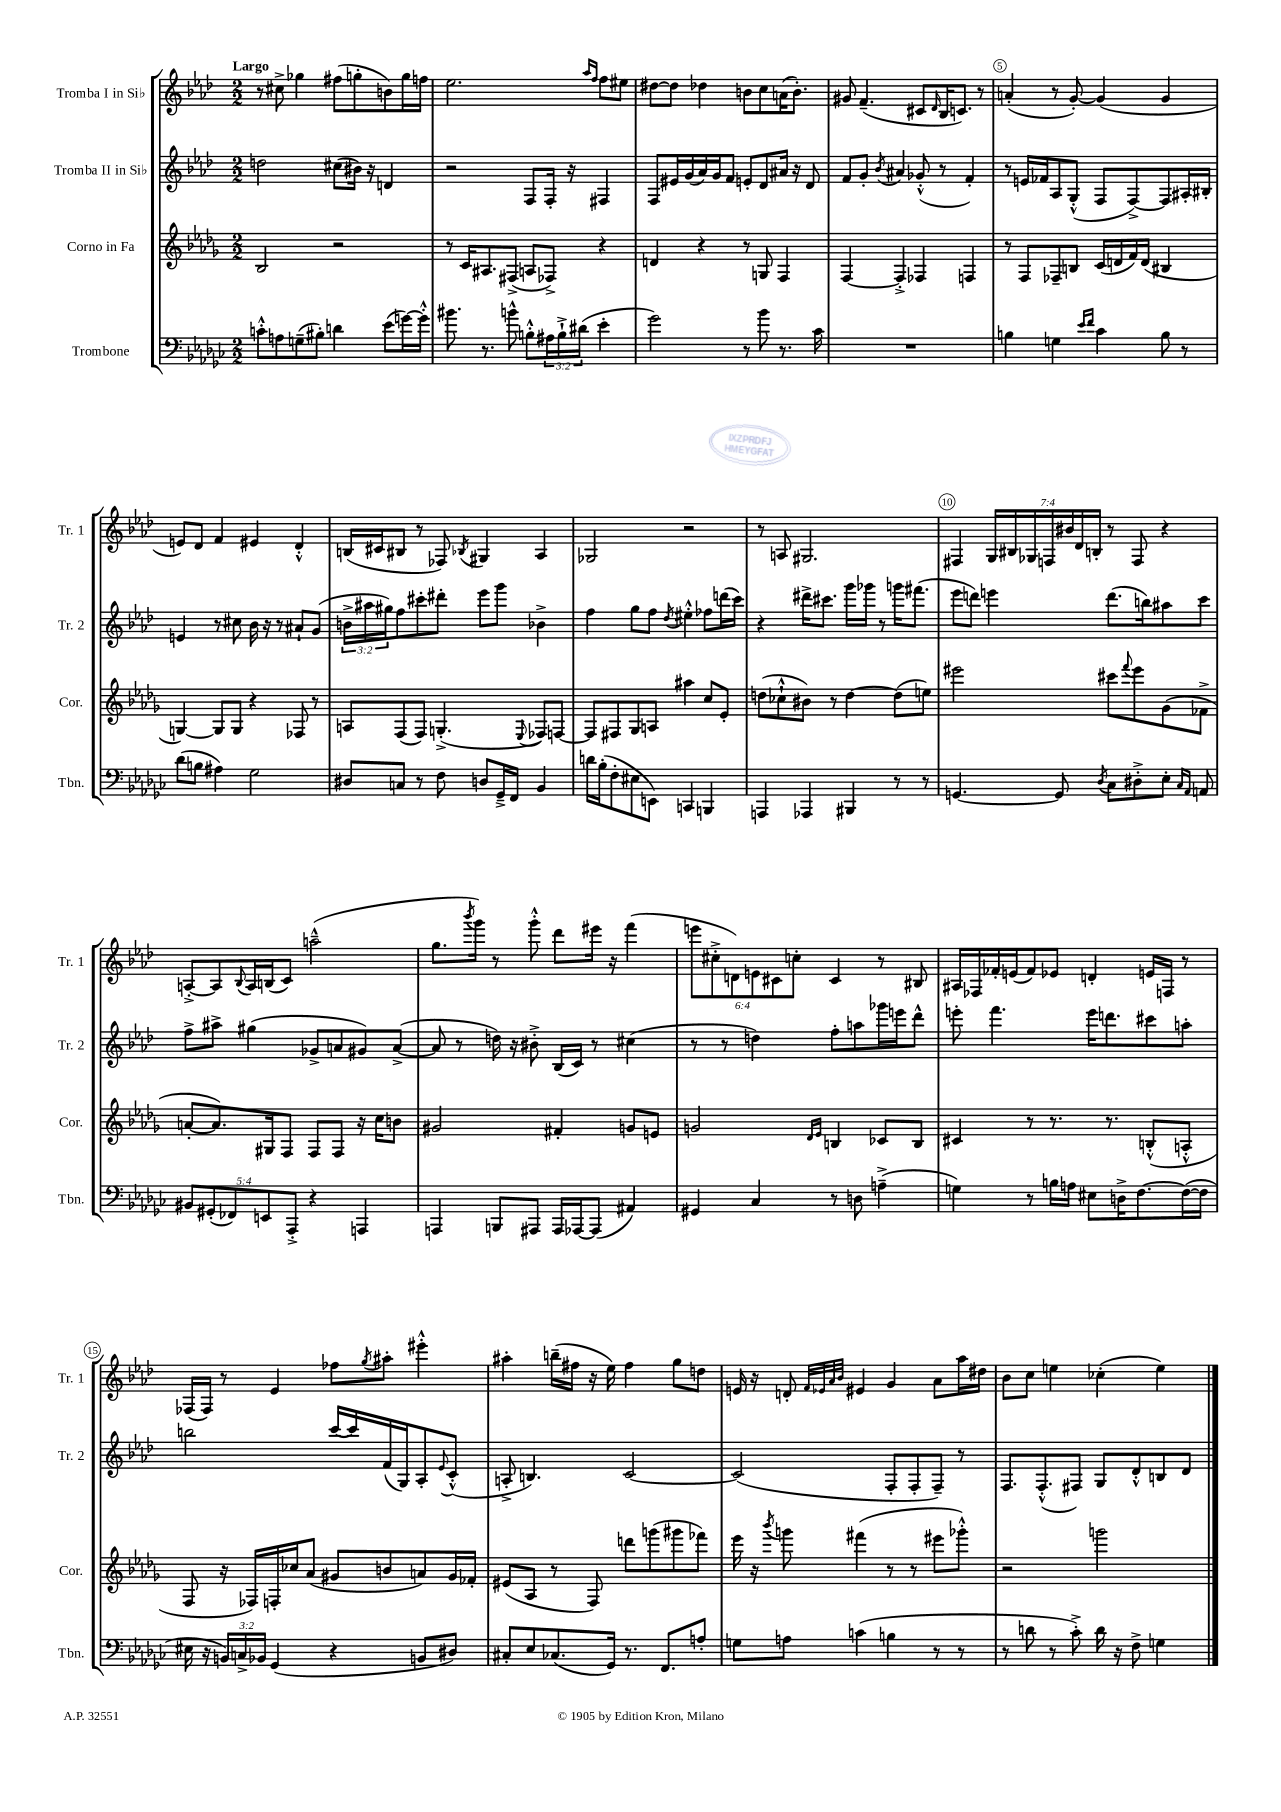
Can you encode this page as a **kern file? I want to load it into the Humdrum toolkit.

**kern	**kern	**kern	**kern
*part4	*part3	*part2	*part1
*staff4	*staff3	*staff2	*staff1
*I"Trombone	*I"Corno in Fa	*I"Tromba II in Si♭	*I"Tromba I in Si♭
*I'Tbn.	*I'Cor.	*I'Tr. 2	*I'Tr. 1
*clefF4	*clefG2	*clefG2	*clefG2
*k[b-e-a-d-g-c-]	*k[b-e-a-d-g-]	*k[b-e-a-d-]	*k[b-e-a-d-]
*M2/2	*M2/2	*M2/2	*M2/2
=1	=1	=1	=1
!	!	!	!LO:TX:a:B:t=Largo
8cn'^^\L	2B-/	2ddn\	8r
8An\	.	.	8cc#X^\
(8Gn~\	.	.	4gg-X\
8B#X'\J)	.	.	.
4dn\	2r	(8cc#X\L	(8ff#X\L
.	.	16b#X\Jk)	8ggn'\
.	.	16r	.
(8e-\L	.	4dn/	8bn\)
[16gn\L)	.	.	16gg\L
16g'^^\JJ]	.	.	16ffn\JJ
=2	=2	=2	=2
8.b#X\	8r	2r	2.ee-\
.	16c/KL	.	.
8.r	8.A#X/	.	.
8bn^^\	(8F#X^/J	.	.
8Bn'^^\L	8An/L	8F/L	.
24A#X\L	8F-X^/J)	16F'/Jk	.
24B`^\	.	.	.
.	.	16r	.
(24d#X\JJ	.	.	.
.	.	.	16qqaa-/LL
.	.	.	16qqff/JJ
4e-'\	4r	4F#X/	8ff\L
.	.	.	8ee#X\J
=3	=3	=3	=3
2g-\)	4dn/	8F/L	[8dd#X\L
.	.	16e#X/L	8dd#\J]
.	.	(16g/	.
.	4r	16a-/)	4dd-X\
.	.	16g/J	.
.	.	8f/J	.
8r	8r	8en'/L	8bn\L
8b-\	8Gn/	8d-/	8cc\
8.r	4F/	16a#X/Jk	(16an\K
.	.	16r	8.b'\J)
.	.	8d-/	.
16c-\	.	.	.
=4	=4	=4	=4
1r	[4F/	8f/L	8g#X/
.	.	8g'/J	(4.f~/
.	.	8qb-/	.
.	4F'^/]	4a#X/	.
.	4F-X/	(8g-X'^^/	8c#X/L
.	.	.	16qqd-/
.	.	8r	16B-/K
.	.	.	8.cn/J)
.	4Fn/	4f'/)	.
.	.	.	8r
=5	=5	=5	=5
4Bn\	8r	8r	(4an'/
.	8F/L	16en/LL	.
.	.	16f-X/J	.
4Gn\	8F-X~/	8A-/	8r
.	8Bn/J	(8G'^^/J	[8g'/)
16qqe-/LL	.	.	.
16qqf/JJ	.	.	.
4c-\	(16c/LL	8F/L	(4g/]
.	16dn/	.	.
.	16f/)	[8F^/)	.
.	(16d/JJ	.	.
8B\	4B#X/	8F/]	4g/
8r	.	16A#X'/L	.
.	.	16B#X'/JJ	.
!!LO:LB:g=z
=6	=6	=6	=6
(8d-\L	[4Gn/)	4en/	8en/L)
8Bn\J	.	.	8d-/J
4A#X\)	8G/L]	8r	4f/
.	8G/J	8cc#X\	.
2G-\	4r	16b-\	4e#X/
.	.	16r	.
.	.	8r	.
.	8F-X/	8a#X`/L	4d-'^^/
.	8r	(8g/J	.
=7	=7	=7	=7
8D#X/L	8An/L	24bn^\LL	(16Bn/LL
.	.	24aa#X\	.
.	.	.	16c#X/J
.	.	24gg#X\J)	.
8Cn/J	(8F/	8ff\	8B#X/J
8r	8F/J)	8ccc#X'\	8r
8F\	(4.Gn'^/	8ddd#X'\J	8F-X/)
.	.	.	8qB-X/
8Dn/L	.	8eee-\L	4G#X/
16GG-~^/L	.	8ggg\J	.
16FF/JJ	.	.	.
.	8qqE-/	.	.
4BB-/	8F-X/L)	4b-X^\	4A-/
.	[8Fn/J	.	.
=8	=8	=8	=8
16dn\LL	8F/L]	4ff\	2G-X/
(16B-'\J	.	.	.
8F'\	8F#X/	.	.
8E#X\	8G-/	8gg\L	.
8EEn\J)	8An/J	8ff\J	.
.	.	8qdd-/	.
4CCn/	4aa#X\	4ee#X'^^\	2r
4BBBn/	8cc/L	8ff-X\L	.
.	8e-'/J	(16dddn\L	.
.	.	16ccc\JJ)	.
=9	=9	=9	=9
4AAAn/	(8ddn\L	4r	8r
.	8cc-X`^^\	.	8An/
4AAA-X/	8b#X\J)	16ddd#X^\KL	2.G#X/
.	.	8.ccc#X\J	.
.	8r	.	.
4BBB#X/	[4dd\	16ggg\LL	.
.	.	16ggg-X\JJ	.
.	.	8r	.
8r	(8dd\L]	16gggn\KL	.
.	.	(8.fff#X\J	.
8r	8een\J)	.	.
=10	=10	=10	=10
[4.GGn/	2eee#X\	8eee-\L	4F#X/
.	.	8dddn\J)	.
.	.	4eeen\	28G/LL
.	.	.	28B#X/
.	.	.	28G-X/
.	.	.	28Fn/
8GG/]	.	.	.
.	.	.	28b#X/
.	.	.	28d-/
.	.	.	28Bn'/JJ
8qD-/	.	.	.
8C-\L	8ccc#X\L	(8.ddd\L	8r
.	8qqfff/	.	.
8D#X'^\	8eee#\	.	8F/
.	.	16bbn\k)	.
8E-'\J	(8g-\	8aa#X\	4r
16qqC-/LL	.	.	.
16qqAA-/JJ	.	.	.
8AAn/	8f-X^\J	8ccc\J	.
!!LO:LB:g=z
=11	=11	=11	=11
10BB#X/L	[8an'/L	8ff^\L	[8An'^/L
(10GG#X'/	.	.	.
.	8.a/])	8aa#X^\J	8A/]
10FF-X/)	.	.	.
.	.	.	8qqB-/
.	.	(4gg#X\	16A/L
10EEn/	.	.	.
.	16G#X/k	.	(16Bn/J
.	8F/J	.	8c/J)
10AAA-'^/J	.	.	.
4r	8F/L	8g-X^/L	(2aan~^^\
.	8F/J	8an/	.
4AAAn/	16r	8g#X/)	.
.	16cc\KL	.	.
.	8bn\J	([8a^/J	.
=12	=12	=12	=12
4AAAn/	2g#X/	8a/]	8.gg\L
.	.	8r	.
.	.	.	8qbbb-/
.	.	.	16ggg\Jk)
8BBBn/L	.	16ddn\)	8r
.	.	16r	.
8AAA#X/J	.	8b#X'^\	8ggg'^^\
16AAA#/LL	4f#X'/	(16B-/LL	8ddd-\L
[16AAA-X/J	.	16c/JJ)	.
(8AAA-/J]	.	8r	16eee#X\Jk
.	.	.	16r
4AA#X/)	8gn/L	(4cc#X\	(4fff\
.	8en/J	.	.
=13	=13	=13	=13
4GG#X/	2gn/	8r	12eeen\L
.	.	.	12cc#X'^\
.	.	8r	.
.	.	.	12dn\)
4C-/	.	4ddn\)	12en\
.	.	.	12c#X\
.	.	.	12ccn'\J
.	16qqd-/LL	.	.
.	16qqe-/JJ	.	.
8r	4Bn/	8ff'\L	4c#/
8Dn\	.	8aan\	.
(4An~^\	8c-X/L	16ggg-X\L	8r
.	.	16eeen\J	.
.	8B/J	8ddd-^^\J	8B#X/
=14	=14	=14	=14
4Gn\)	4c#X/	8eeen'\	16A#X/LL
.	.	.	16F-X/
.	.	4.fff\	16f-X'/
.	.	.	(16en/J
8r	8r	.	8f-/)
16Bn\LL	8.r	.	8e-X/J
16An\JJ	.	.	.
8E#X\L	.	16eee\KL	4dn'/
.	8.r	8.dddn\	.
16Dn^\K	.	.	.
[8.F\	.	.	.
.	(8Bn'^^/L	8ccc#X\	16en/LL
.	.	.	16Fn/JJ
(16F\L_	8An'^^/J	8aan'\J	8r
16F\JJ]	.	.	.
!!LO:LB:g=z
=15	=15	=15	=15
16E#X\	8F/	2bbn\	(16F-X/LL
16r	.	.	16F-/JJ)
24BBn/LL)	16r	.	8r
24Cn^/	.	.	.
.	16F-X/LL)	.	.
24BB-X/JJ	.	.	.
(4GG-/	16Fn'/	.	4e-/
.	16cc-X/J	.	.
.	(8a-/J	.	.
4r	8g#X/L	[16ccc/LL	8ff-X\L
.	.	16ccc/]	.
.	.	.	8qgg/
.	8bn/	(16f/	8aa#X'\J
.	.	16G/J)	.
8BBn/L	8an/)	8A-'/	4eee#X'^^\
.	.	8qqe-/	.
8D#X/J)	16g#/L	(8c'^^/J	.
.	16f-X'/JJ	.	.
=16	=16	=16	=16
8C#X'/L	(8e#X/L	8An'^/	4aa#X'\
8E-/	8A-/J	4.Bn/)	.
(8.C-X/	8r	.	(16bbn~\LL
.	.	.	16ff#X\JJ
.	8F/)	.	16r
16GG-/Jk)	.	.	16ee-\)
8.r	8dddn\L	[2c/	4ff#\
.	(8gggn\	.	.
8.FF/L	.	.	.
.	8ggg#X\	.	8gg\L
8An'/J	8fff-X\J)	.	8ddn\J
=17	=17	=17	=17
8Gn\L	16eee-\	(2c/]	16en/
.	16r	.	16r
.	8qbbb-/	.	.
8An\J	8gggn\	.	8dn'/
.	.	.	32qqf/LLL
.	.	.	32qqe-X/
.	.	.	32qqa-/
.	.	.	32qqb-/JJJ
(4cn\	(4fff#X\	.	4e#X/
4Bn\	8r	8F'/L	4g/
.	8r	8F'/	.
8r	8eee#X\L	8F~/J)	8a-\L
8r	8ggg-X'^^\J)	8r	16aa-\L
.	.	.	16dd#X\JJ
=18	=18	=18	=18
8r	2r	8.F/L	8b-\L
8dn\	.	.	8cc\J
.	.	(8.F'^^/	.
8r	.	.	4een\
8c-'^\)	.	8F#X/J)	.
16d\	2gggn\	8G/L	(4cc-X'\
16r	.	.	.
8F^\	.	8d-'^^/	.
4Gn\	.	8Bn/	4ee\)
.	.	8d-/J	.
==	==	==	==
*-	*-	*-	*-
